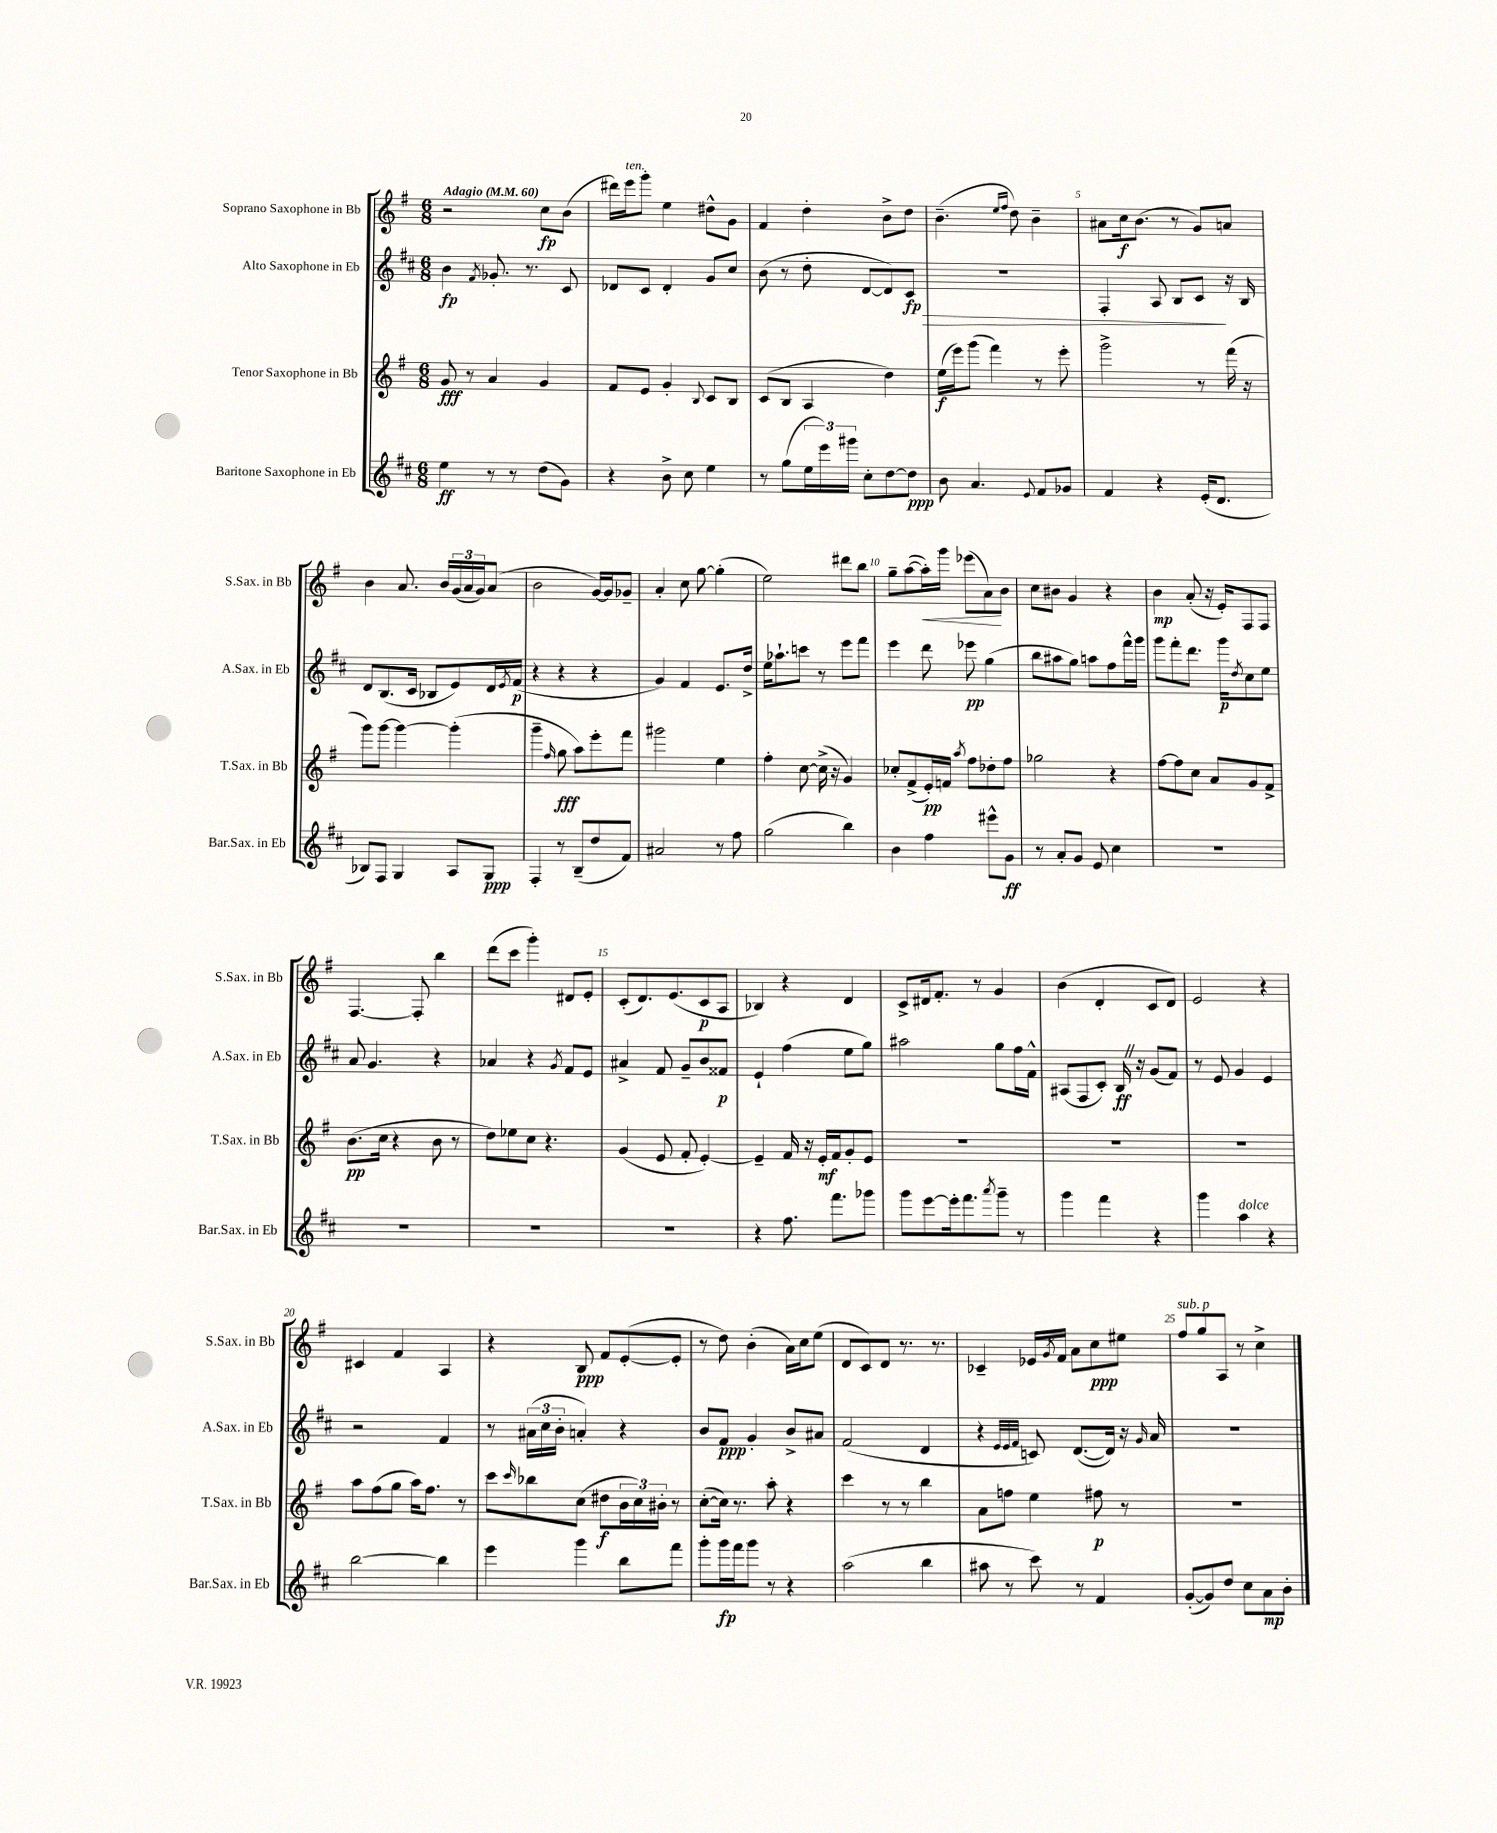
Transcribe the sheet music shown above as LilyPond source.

<<
\new StaffGroup <<
\new Staff = "s0" \with { instrumentName = "Soprano Saxophone in Bb" shortInstrumentName = "S.Sax. in Bb" } {
    \clef treble \key g \major \numericTimeSignature \time 6/8 \tempo "Adagio" 4 = 60
    r2 c''8\fp b'8( |
    dis'''16) e'''16^\markup { \italic "ten." } g'''8-. e''4 dis''8-^ g'8 |
    fis'4 d''4-. b'8-> d''8 |
    b'4.--( \grace { e''16 fis''16 } d''8) b'4-- |
    ais'8 c''16\f b'8.( r8 g'8) a'8 |
    b'4 a'8. b'16 \tuplet 3/2 { g'16( a'16 g'16) } a'8( |
    b'2 g'16~) g'16 ges'8-- |
    a'4-. c''8 g''8~ g''4-.( |
    e''2) dis'''8 b''8 |
    g''8-- a''8~( a''16-.\<) g'''16 ees'''8( a'8\!) b'8 |
    c''8 bis'8 g'4 r4 |
    b'4\mp a'8-.( r16 e'16-.) fis8 fis8 |
    fis4.~ fis8-. b''4 |
    d'''8( c'''8 g'''4-.) dis'8 e'8-. |
    c'8-.( d'8.) e'8.( c'8\p a8 |
    bes4) r4 d'4 |
    c'8-> dis'16 fis'8.-. r8 g'4 |
    b'4( d'4-. c'8 d'8) |
    e'2 r4 |
    cis'4 fis'4 a4 |
    r4 b8\ppp fis'8 e'8~-.( e'8-. |
    r8 d''8) b'4-.( a'16) c''16 e''8( |
    d'8 c'8) d'8 r8. r8. |
    ces'4-- ees'16 \acciaccatura { g'8 } fis'16 a'8 c''8\ppp eis''8 |
    fis''8^\markup { \italic "sub. p" } g''8 a8 r8 c''4-> \bar "|." |
}
\new Staff = "s1" \with { instrumentName = "Alto Saxophone in Eb" shortInstrumentName = "A.Sax. in Eb" } {
    \clef treble \key d \major \numericTimeSignature \time 6/8
    b'4\fp \acciaccatura { fis'8 } ges'8.-. r8. cis'8 |
    des'8 cis'8 des'4-. g'8 cis''8 |
    b'8( r8 d''8-. d'8~ d'8) cis'8\fp\> |
    R2. |
    fis4-. a8 b8 cis'8\! r16 b16 |
    d'8 b8.( cis'16 bes8 e'8) d'16 \acciaccatura { e'8 } fis'16\p( |
    r4 r4 r4 |
    g'4) fis'4 e'8. d''16-> |
    e''16 aes''8.-! c'''8 r8 e'''8 fis'''8 |
    e'''4 d'''8 ees'''8\pp g''4( |
    b''8 ais''8 g''8) a''8 fis''8 fis'''16-^ g'''16 |
    g'''8 fis'''8-. d'''8. g'''16\p \acciaccatura { d''8 } cis''8 e''8 |
    a'8 g'4. r4 |
    aes'4 r4 \acciaccatura { g'8 } fis'8 e'8 |
    ais'4-> fis'8 g'8-- b'8 fisis'8\p |
    e'4-! fis''4( e''8 g''8) |
    ais''2 g''8 fis''16 fis'16-^ |
    ais8( fis8 cis'8-.) b16\ff \once \override BreathingSign.text = \markup { \musicglyph "scripts.caesura.straight" } \breathe r16 g'8( fis'8) |
    r8 e'8 g'4 e'4 |
    r2 fis'4 |
    r8 \tuplet 3/2 { ais'16( cis''16 b'16-. } a'4-.) r4 |
    b'8 fis'8\ppp g'4-. b'8-> ais'8 |
    fis'2( d'4 |
    r4 \grace { e'32 e'32 fis'32 } c'8) d'8.~( d'16) r16 \grace { g'16 } a'16 |
    R2. \bar "|." |
}
\new Staff = "s2" \with { instrumentName = "Tenor Saxophone in Bb" shortInstrumentName = "T.Sax. in Bb" } {
    \clef treble \key g \major \numericTimeSignature \time 6/8
    g'8\fff r8 a'4 g'4 |
    fis'8 e'8 g'4-. \appoggiatura { b8 } c'8 b8 |
    c'8( b8 a4 d''4) |
    e''16\f( e'''16) g'''8( fis'''4) r8 e'''8-. |
    g'''2-> r8 fis'''16( r16 |
    g'''8) g'''8~ g'''4~ g'''4-.( |
    g'''4-- \grace { fis''16 } g''8\fff a''8) e'''8-. fis'''8 |
    gis'''2 e''4 |
    fis''4-. c''8~ c''16->( r16 g'4) |
    ces''8-. fis'8->( e'16-.\pp) f'16 \acciaccatura { a''8 } fis''8 des''8-. fis''8 |
    ges''2 r4 |
    fis''8~ fis''8 c''8 a'8 g'8 fis'8-> |
    b'8.\pp( c''16 r4 b'8 r8 |
    d''8) ees''8 c''8 r4. |
    g'4( e'8 fis'8-. e'4~-.) |
    e'4-- fis'16 r16 e'16-.\mf fis'16 g'8-. e'8 |
    R2. |
    R2. |
    R2. |
    a''8 fis''8( g''8 a''16) fis''8. r8 |
    c'''8 \grace { c'''16 } bes''8 c''8( dis''8\f \tuplet 3/2 { b'16 c''16) bis'16-. } r8 |
    c''8~-.( c''16) r8. a''8-. r4 |
    c'''4 r8 r8 b''4 |
    a'8 f''8 e''4 fis''8\p r8 |
    R2. \bar "|." |
}
\new Staff = "s3" \with { instrumentName = "Baritone Saxophone in Eb" shortInstrumentName = "Bar.Sax. in Eb" } {
    \clef treble \key d \major \numericTimeSignature \time 6/8
    e''4\ff r8 r8 d''8( g'8) |
    r4 b'8-> cis''8 e''4 |
    r8 g''8( \tuplet 3/2 { e''16 e'''16) gis'''16 } cis''8-. d''8~ d''8\ppp |
    b'8 a'4. \appoggiatura { e'8 } fis'8 ges'8 |
    fis'4 r4 e'16-.( d'8. |
    bes8) fis8 g4 a8 g8\ppp |
    fis4-. r8 b8--( d''8 fis'8) |
    ais'2 r8 fis''8 |
    g''2( b''4) |
    b'4 fis''4 eis'''8-^ g'8\ff |
    r8 a'8-. g'8 e'8 cis''4 |
    R2. |
    R2. |
    R2. |
    R2. |
    r4 fis''8. fis'''8. ges'''8 |
    g'''8 e'''8~ e'''16-. fis'''8. \acciaccatura { a'''8 } g'''8-- r8 |
    g'''4 fis'''4 r4 |
    g'''4 a''4^\markup { \italic "dolce" } r4 |
    b''2~ b''4 |
    e'''4 g'''4 b''8 fis'''8 |
    g'''8-. g'''16\fp fis'''16 g'''8 r8 r4 |
    a''2( b''4 |
    ais''8 r8 cis'''8) r8 fis'4 |
    g'8~-.( g'8) d''8 cis''8 a'8\mp b'8-. \bar "|." |
}
>>
>>
\layout { \context { \Score \override BarNumber.break-visibility = ##(#f #t #t) barNumberVisibility = #(every-nth-bar-number-visible 5) } }
